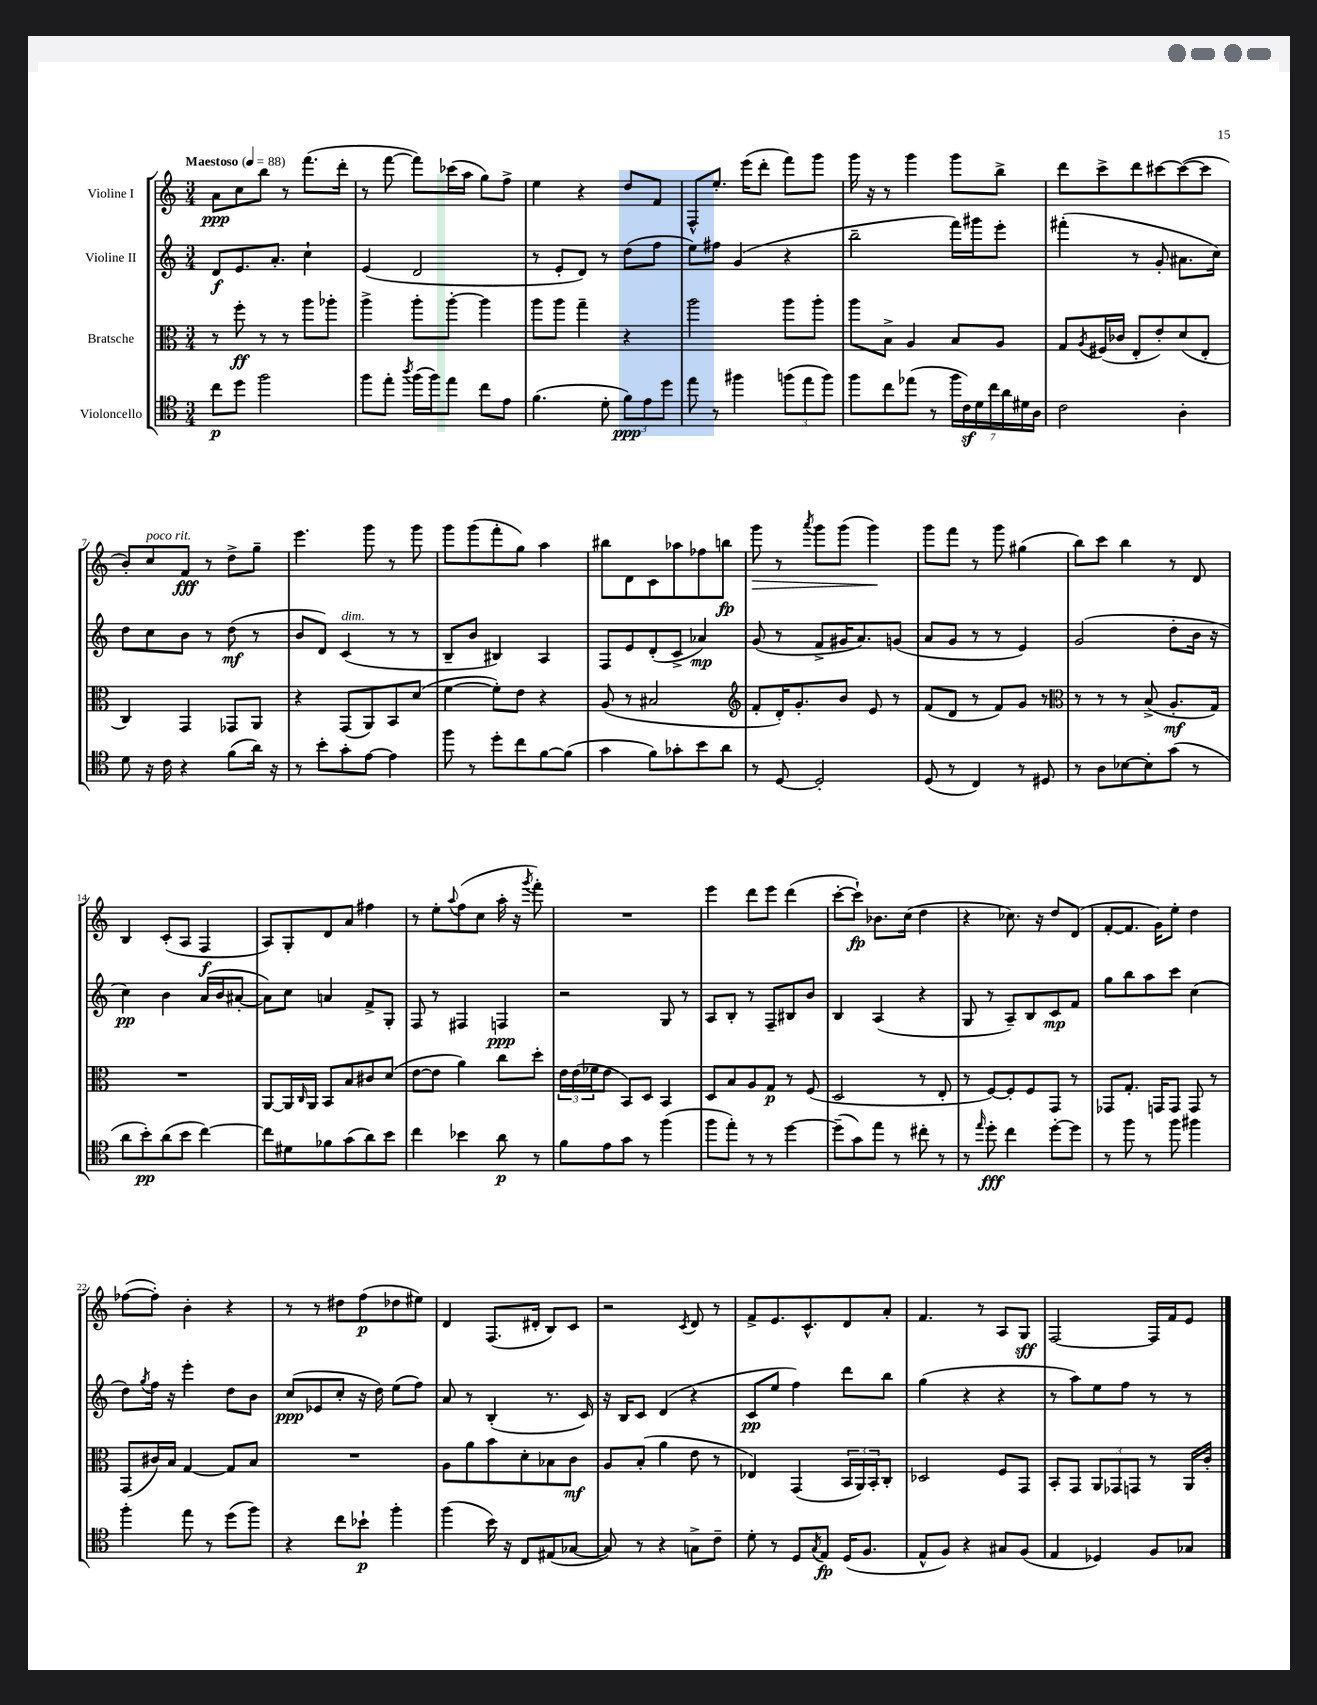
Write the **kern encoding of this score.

**kern	**dynam	**kern	**dynam	**kern	**dynam	**kern	**dynam
*part4	*part4	*part3	*part3	*part2	*part2	*part1	*part1
*staff4	*staff4	*staff3	*staff3	*staff2	*staff2	*staff1	*staff1
*I"Violoncello	*	*I"Bratsche	*	*I"Violine II	*	*I"Violine I	*
*clefC4	*	*clefC3	*	*clefG2	*	*clefG2	*
*k[]	*	*k[]	*	*k[]	*	*k[]	*
*M3/4	*	*M3/4	*	*M3/4	*	*M3/4	*
*MM88	*	*MM88	*	*MM88	*	*MM88	*
=1	=1	=1	=1	=1	=1	=1	=1
!	!	!	!	!	!	!LO:TX:a:B:t=Maestoso	!
8cc\L	p	8r	.	8d/L	f	8a\L	ppp
8dd\J	.	8ff'\	ff	8.e/	.	8cc\	.
2ff\	.	8r	.	.	.	8bb\J	.
.	.	.	.	8.a'/J	.	.	.
.	.	8r	.	.	.	8r	.
.	.	8aa\L	.	4cc`\	.	(8.fff\L	.
.	.	8aa-X'\J	.	.	.	.	.
.	.	.	.	.	.	16ddd'\Jk	.
=2	=2	=2	=2	=2	=2	=2	=2
8ff\L	.	4aa^\	.	(4e/	.	8r	.
8ee'\J	.	.	.	.	.	[8fff\	.
8qaa/	.	.	.	.	.	.	.
(16ff\LL	.	8aa'\L	.	2d/	.	8fff\L])	.
16ff\J)	.	.	.	.	.	.	.
8ee\J	.	[8aa'\J	.	.	.	(16ccc-X\L	.
.	.	.	.	.	.	16aa\JJ	.
8cc\L	.	4aa\]	.	.	.	8gg\L)	.
8e\J	.	.	.	.	.	8ff^\J	.
=3	=3	=3	=3	=3	=3	=3	=3
(4.f\	.	8aa\L	.	8r	.	4ee\	.
.	.	8aa\J	.	8e'/L	.	.	.
.	.	4gg~\	.	8d/J)	.	4r	.
8d'\	.	.	.	8r	.	.	.
12f\L)	ppp	4r	.	(8dd\L	.	8dd/L	.
12e\	.	.	.	.	.	.	.
.	.	.	.	8ff\J	.	8f/J	.
12dd\J	.	.	.	.	.	.	.
=4	=4	=4	=4	=4	=4	=4	=4
8ee\	.	2aa\	.	8ee\L)	.	8F^^/L	.
8r	.	.	.	8ff#X\J	.	8.ee'/J	.
4ff#X\	.	.	.	(4g/	.	.	.
.	.	.	.	.	.	(16eee\KL	.
.	.	.	.	.	.	8ddd'\J	.
(12ffn\L	.	8aa\L	.	4r	.	8fff\L)	.
12ee\	.	.	.	.	.	.	.
.	.	8aa'\J	.	.	.	8ggg\J	.
12ff\J)	.	.	.	.	.	.	.
=5	=5	=5	=5	=5	=5	=5	=5
8ff\L	.	8aa\L	.	2bb~\	.	16ggg\	.
.	.	.	.	.	.	16r	.
8cc\	.	8B^\J	.	.	.	8r	.
(8ee-X\J	.	4A/	.	.	.	4ggg\	.
8r	.	.	.	.	.	.	.
28ff\LL	.	8B/L	.	16fff\LL)	.	8ggg\L	.
28cz\)	.	.	.	.	.	.	.
.	.	.	.	16ggg#X\J	.	.	.
28d\	.	.	.	.	.	.	.
28cc\	.	.	.	.	.	.	.
.	.	8A/J	.	8eee'\J	.	8bb^\J	.
28a\	.	.	.	.	.	.	.
28d#X\	.	.	.	.	.	.	.
28A\JJ	.	.	.	.	.	.	.
=6	=6	=6	=6	=6	=6	=6	=6
2c\	.	8G/L	.	(4fff#X'\	.	8ddd\L	.
.	.	8qA/	.	.	.	.	.
.	.	(16F#X/L	.	.	.	8ccc^\	.
.	.	16c-X/JJ	.	.	.	.	.
.	.	8E'/L	.	8r	.	8ddd\	.
.	.	8e'/)	.	8g'/	.	[8ccc#X\	.
4A'\	.	(8d/	.	8.a#X\L	.	(8ccc#\_	.
.	.	8E'/J	.	.	.	8ccc#\J]	.
.	.	.	.	16cc\Jk)	.	.	.
!!LO:LB:g=z
=7	=7	=7	=7	=7	=7	=7	=7
8d\	.	4C/)	.	8dd\L	.	8b'/L)	.
!	!	!	!	!	!	!LO:TX:a:i:t=poco rit.	!
16r	.	.	.	8cc\	.	8cc/	.
16c\	.	.	.	.	.	.	.
4r	.	4GG/	.	8b\J	.	8f/J	fff
.	.	.	.	8r	.	8r	.
(8f\L	.	8GG-X/L	.	(8dd\	mf	8dd^\L	.
16a\Jk)	.	8AA/J	.	8r	.	8gg~\J	.
16r	.	.	.	.	.	.	.
=8	=8	=8	=8	=8	=8	=8	=8
8r	.	4r	.	8b/L	.	4.eee\	.
8b'\L	.	.	.	8d/J)	.	.	.
!	!	!	!	!LO:TX:a:i:t=dim.	!	!	!
8g'\	.	(8GG/L	.	(4c/	.	.	.
[8e\J	.	8AA/)	.	.	.	8ggg\	.
4e\]	.	8BB/	.	8r	.	8r	.
.	.	(8d/J	.	8r	.	8ggg\	.
=9	=9	=9	=9	=9	=9	=9	=9
8ff\	.	[4f\	.	8B~/L	.	8ggg\L	.
8r	.	.	.	8b/J	.	(8ggg\	.
8dd'\L	.	8f'\L])	.	4B#X/)	.	8fff'\	.
8cc\	.	8e\J	.	.	.	8gg\J)	.
[8f\	.	4r	.	4A/	.	4aa\	.
(8f\J]	.	.	.	.	.	.	.
=10	=10	=10	=10	=10	=10	=10	=10
4g\	.	(8A/	.	8F/L	.	8bb#X\L	.
.	.	8r	.	8e/	.	8d\	.
8f\L)	.	2B#X/	.	(8d'/	.	8c\	.
8g-X'\	.	.	.	8c^/J	.	8aa-X\	.
8b\	.	.	.	4a-X/)	mp	8ff-X\	.
8a\J	.	.	.	.	.	8bbn\J	fp
=11	=11	=11	=11	=11	=11	=11	=11
*	*	*clefG2	*	*	*	*	*
!	!	!	!	!	!	!	!LO:HP:b
8r	.	8f'/L	.	(8g/	.	8ggg\	>
[8D/	.	16d'/K)	.	8r	.	8r	.
.	.	8.g'/	.	.	.	.	.
.	.	.	.	.	.	8qaaa/	.
2D'/]	.	.	.	8f^/L	.	8ggg\L	.
.	.	8b/J	.	16g#X/K	.	(8ggg\J	.
.	.	.	.	8.a/)	.	.	.
.	.	8e/	.	.	.	4ggg\)	.
.	.	8r	.	(8gn/J	.	.	.
.	.	.	.	.	.	.	]
=12	=12	=12	=12	=12	=12	=12	=12
(8D/	.	(8f/L	.	8a/L	.	8ggg\L	.
8r	.	8d/J	.	8g/J	.	8fff\J	.
4C/)	.	8r	.	8r	.	8r	.
.	.	8f/L)	.	8r	.	8ggg\	.
8r	.	8g/J	.	4e/)	.	(4gg#X\	.
8D#X/	.	8r	.	.	.	.	.
=13	=13	=13	=13	=13	=13	=13	=13
*	*	*clefC3	*	*	*	*	*
8r	.	8r	.	(2g/	.	8bb\L)	.
8A\L	.	8r	.	.	.	8ccc\J	.
[8B-X\	.	8r	.	.	.	4bb\	.
8B-'\]	.	(8B^/	.	.	.	.	.
(8g\J	.	8.A'/L	mf	8dd'\L	.	8r	.
8r	.	.	.	16b\Jk	.	8d/	.
.	.	16G/Jk)	.	16r	.	.	.
!!LO:LB:g=z
=14	=14	=14	=14	=14	=14	=14	=14
8a\L	.	2.r	.	4cc\)	pp	4B/	.
8b'\)	pp	.	.	.	.	.	.
(8a\	.	.	.	4b\	.	(8c'/L	.
8b\J	.	.	.	.	.	8A/J	.
[4cc\)	.	.	.	(16a/LL	.	4F/	f
.	.	.	.	16b/J	.	.	.
.	.	.	.	[8a#X'/J	.	.	.
=15	=15	=15	=15	=15	=15	=15	=15
8cc\L]	.	[8AA/L	.	8a#\L])	.	8A/L)	.
8d#X\	.	16AA/L]	.	8cc\J	.	8G'/	.
.	.	16qqC/	.	.	.	.	.
.	.	16AA/JJ	.	.	.	.	.
8f-X\	.	8BB/L	.	4an/	.	8d/	.
(8g\	.	8B/	.	.	.	8a/J	.
8a\)	.	8c#X/	.	8f^/L	.	4ff#X\	.
8b\J	.	(8d/J	.	8G'/J	.	.	.
=16	=16	=16	=16	=16	=16	=16	=16
4cc\	.	[8e\L	.	8F/	.	8r	.
.	.	8e\J]	.	8r	.	8ee'\L	.
.	.	.	.	.	.	8qqaa/	.
4b-X\	.	4a\)	.	4F#X/	.	(8ff\	.
.	.	.	.	.	.	8cc\J	.
8a\	p	8cc\L	.	4Fn/	ppp	16aa'\	.
.	.	.	.	.	.	16r	.
.	.	.	.	.	.	8qggg/	.
8r	.	8dd'\J	.	.	.	8fff'\)	.
=17	=17	=17	=17	=17	=17	=17	=17
8f\L	.	24e\LL	.	2r	.	2.r	.
.	.	(24e\	.	.	.	.	.
.	.	24f-X\J	.	.	.	.	.
8e\	.	8e\J	.	.	.	.	.
8g\J	.	8BB/L)	.	.	.	.	.
8r	.	8D/J	.	.	.	.	.
(4ff\	.	4BB/	.	8G/	.	.	.
.	.	.	.	8r	.	.	.
=18	=18	=18	=18	=18	=18	=18	=18
8ff\L	.	8D/L	.	8A/L	.	4eee\	.
8ee'\J)	.	8B/	.	8B'/J	.	.	.
8r	.	8A/	.	8r	.	8ddd\L	.
8r	.	8G/J	p	8F~/L	.	8eee\J	.
[4dd\	.	8r	.	8B#X/	.	(4ddd\	.
.	.	(8F/	.	8b/J	.	.	.
=19	=19	=19	=19	=19	=19	=19	=19
(8dd~\L]	.	2D/	.	4B/	.	[8ccc'\L	.
8g\)	.	.	.	.	.	8ccc`\J])	fp
8ee\J	.	.	.	(4A/	.	8.b-X\L	.
8r	.	.	.	.	.	.	.
.	.	.	.	.	.	(16cc\Jk	.
8cc#X'\	.	8r	.	4r	.	4dd\	.
8r	.	8E'/	.	.	.	.	.
=20	=20	=20	=20	=20	=20	=20	=20
8r	.	8r	.	8G/	.	4r	.
16qqee/	.	.	.	.	.	.	.
8dd'\	fff	[8F/L)	.	8r	.	.	.
4cc\	.	8F'/]	.	8A~/L)	.	8.cc-X\)	.
.	.	8F/	.	8B/	.	.	.
.	.	.	.	.	.	16r	.
[8dd'\L	.	8GG/J	.	8c/	mp	8dd/L	.
8dd\J]	.	8r	.	8f/J	.	(8d/J	.
=21	=21	=21	=21	=21	=21	=21	=21
8r	.	8GG-X/L	.	8gg\L	.	[8f'/L	.
8ff\	.	8.G'/J	.	8bb\	.	8.f/J]	.
8r	.	.	.	8aa\	.	.	.
.	.	16GGn/KL	.	.	.	16g\KL)	.
8ff\	.	8GG/J	.	8ccc\J	.	8ee'\J	.
4ff#X\	.	8GG/	.	(4cc\	.	4dd\	.
.	.	8r	.	.	.	.	.
!!LO:LB:g=z
=22	=22	=22	=22	=22	=22	=22	=22
4ff'\	.	(8GG/L	.	8dd\L)	.	([8ff-X\L	.
.	.	.	.	8qgg/	.	.	.
.	.	16c#X/L)	.	16ff\Jk	.	8ff-'\J])	.
.	.	16B/JJ	.	16r	.	.	.
8ee\	.	[4G/	.	4eee'\	.	4b'\	.
8r	.	.	.	.	.	.	.
(8dd\L	.	8G/L]	.	8dd\L	.	4r	.
8ff\J)	.	8B/J	.	8b\J	.	.	.
=23	=23	=23	=23	=23	=23	=23	=23
4r	.	2.r	.	(8cc/L	ppp	8r	.
.	.	.	.	8e-X/	.	8r	.
8cc\L	.	.	.	8cc'/J	.	8dd#X\L	.
8b-X`\J	p	.	.	16r	.	(8ff\	p
.	.	.	.	16dd\)	.	.	.
4ff'\	.	.	.	(8ee\L	.	8dd-X\	.
.	.	.	.	8ff\J)	.	8ee#X\J)	.
=24	=24	=24	=24	=24	=24	=24	=24
(4ff\	.	8A\L	.	8a/	.	4d/	.
.	.	8a\	.	8r	.	.	.
16b\)	.	8b\	.	(4B'/	.	(8.F/L	.
16r	.	.	.	.	.	.	.
8C/L	.	8d'\	.	.	.	.	.
.	.	.	.	.	.	16d#X'/Jk	.
(8E#X/	.	8B-X\	.	8.r	.	8B/L)	.
[8G-X/J	.	8c\J	mf	.	.	8c/J	.
.	.	.	.	16c/)	.	.	.
=25	=25	=25	=25	=25	=25	=25	=25
8G-/])	.	8A/L	.	16r	.	2r	.
.	.	.	.	16B/KL	.	.	.
8r	.	(8B'/J	.	8c/J	.	.	.
4r	.	4a\	.	(4d/	.	.	.
.	.	.	.	.	.	8qc/	.
8Gn^\L	.	8e\	.	4r	.	8d/	.
8c~\J	.	8r	.	.	.	8r	.
=26	=26	=26	=26	=26	=26	=26	=26
8d'\	.	4E-X/)	.	8c/L	pp	8f^/L	.
8r	.	.	.	8ee/J	.	8.e/	.
8D/L	.	(4GG/	.	4ff\)	.	.	.
.	.	.	.	.	.	8.c^^/	.
8qG/	.	.	.	.	.	.	.
8E/J	fp	.	.	.	.	.	.
(16D/KL	.	24BB/LL	.	8ddd\L	.	8d/	.
.	.	24AA/)	.	.	.	.	.
8.F/J	.	.	.	.	.	.	.
.	.	24BB'/J	.	.	.	.	.
.	.	8C'/J	.	8bb\J	.	8a'/J	.
=27	=27	=27	=27	=27	=27	=27	=27
8E^^/L	.	2D-X/	.	(4gg\	.	4.f/	.
8F/J)	.	.	.	.	.	.	.
4r	.	.	.	4r	.	.	.
.	.	.	.	.	.	8r	.
8G#X/L	.	8F/L	.	4r	.	8A/L	.
(8F/J	.	8GG/J	.	.	.	8G/J	sff
=28	=28	=28	=28	=28	=28	=28	=28
4E/	.	8BB'/L	.	8r	.	[2F/	.
.	.	8GG/J	.	8aa\L)	.	.	.
4D-X/)	.	12AA/L	.	8ee\	.	.	.
.	.	12GG-X/	.	.	.	.	.
.	.	.	.	8ff\J	.	.	.
.	.	12GGn/J	.	.	.	.	.
8F/L	.	8r	.	8r	.	16F/LL]	.
.	.	.	.	.	.	16f/J	.
8G-X/J	.	16AA/LL	.	8r	.	8e/J	.
.	.	16c'/JJ	.	.	.	.	.
==	==	==	==	==	==	==	==
*-	*-	*-	*-	*-	*-	*-	*-
